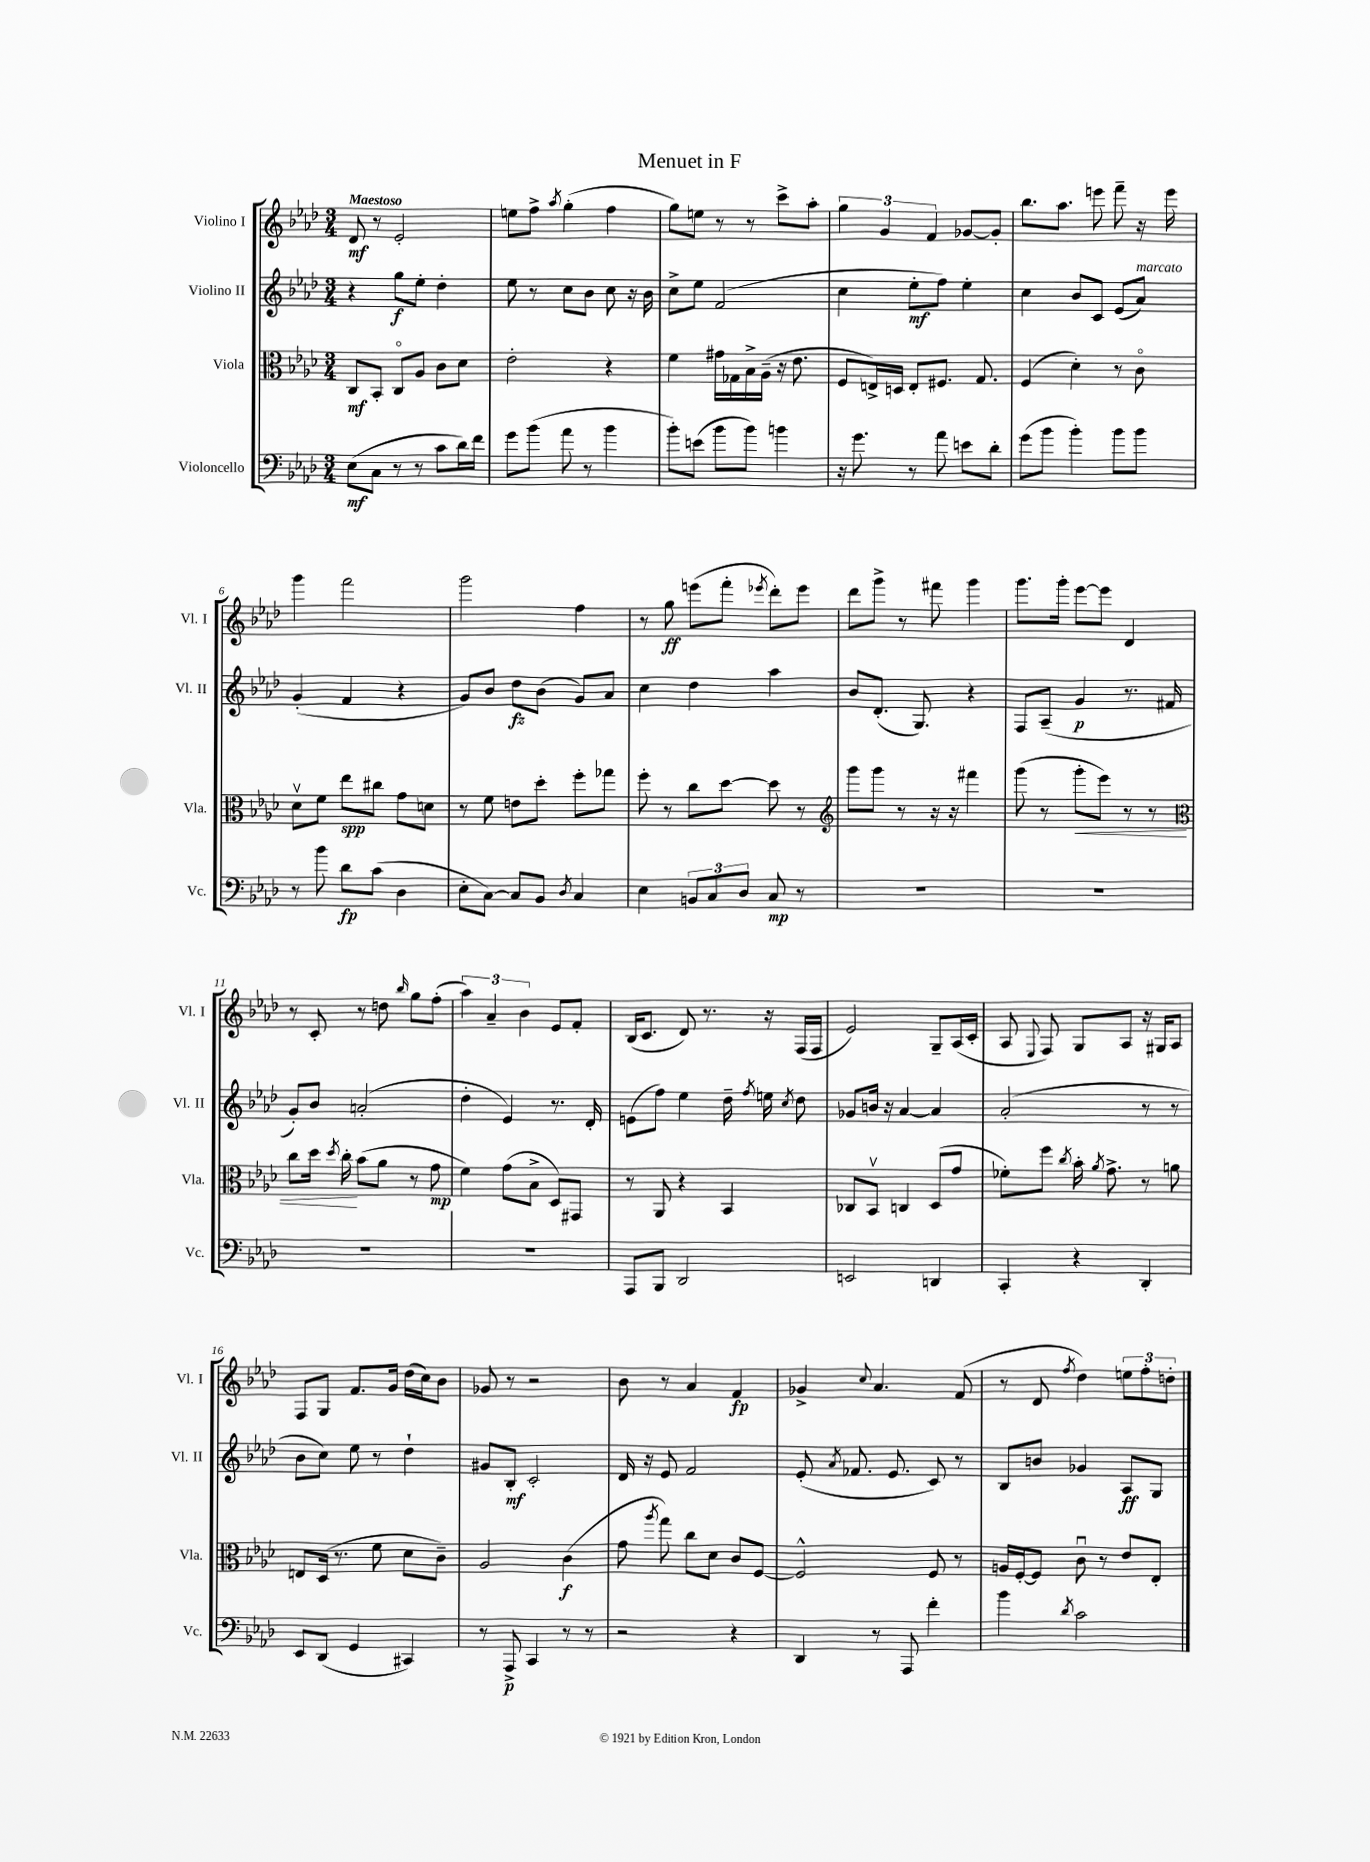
\header { title = "Menuet in F" }
<<
\new StaffGroup <<
\new Staff = "s0" \with { instrumentName = "Violino I" shortInstrumentName = "Vl. I" } {
    \clef treble \key aes \major \numericTimeSignature \time 3/4 \tempo "Maestoso"
    \autoBeamOff des'8\mf r8 ees'2-. |
    e''8[ f''8]-> \acciaccatura { aes''8 } g''4-.( f''4 |
    g''8[) e''8] r8 r8 c'''8[-> aes''8]-. |
    \tuplet 3/2 { g''4 g'4 f'4 } ges'8[~ ges'8]-. |
    bes''8.[ aes''8.] e'''8 f'''8-- r16 e'''16 |
    g'''4 f'''2 |
    g'''2 f''4 |
    r8 g''8\ff e'''8[( f'''8]-. \acciaccatura { ees'''8 } des'''8[-.) ees'''8] |
    des'''8[ g'''8]-> r8 fis'''8 g'''4 |
    g'''8.[ g'''16]-. ees'''8[~ ees'''8] des'4 |
    r8 c'8-. r8 d''8 \grace { bes''16 } g''8[ f''8]-.( |
    \tuplet 3/2 { aes''4) aes'4-- bes'4 } ees'8[ f'8]-. |
    bes16[( c'8.] des'8) r8. r16 f16[( f16] |
    ees'2) g8[-- aes16( c'16]-. |
    aes8 \appoggiatura { ees8 } f8) g8[ aes8] r16 gis16[ aes8] |
    f8[ g8] f'8.[ g'16] des''16[( c''16) bes'8] |
    ges'8 r8 r2 |
    bes'8 r8 aes'4 f'4\fp |
    ges'4-> \appoggiatura { c''8 } aes'4. f'8( |
    r8 des'8 \acciaccatura { f''8 } des''4) \tuplet 3/2 { e''8[ f''8-. d''8]-. } \bar "|." |
}
\new Staff = "s1" \with { instrumentName = "Violino II" shortInstrumentName = "Vl. II" } {
    \clef treble \key aes \major \numericTimeSignature \time 3/4
    \autoBeamOff r4 g''8[\f ees''8]-. des''4-. |
    ees''8 r8 c''8[ bes'8] c''8 r16 bes'16 |
    c''8[-> ees''8] f'2( |
    c''4 ees''8[-.\mf f''8]) ees''4-. |
    c''4 bes'8[ c'8] ees'8[( aes'8]^\markup { \italic "marcato" }) |
    g'4-.( f'4 r4 |
    g'8[) bes'8] des''8[\fz bes'8]( g'8[) aes'8] |
    c''4 des''4 aes''4 |
    bes'8[ des'8.]-.( g8.) r4 |
    f8[ aes8]--( g'4\p r8. fis'16 |
    g'8[-.) bes'8] a'2-.( |
    des''4-. ees'4) r8. des'16-. |
    e'8[( f''8]) ees''4 des''16-- \acciaccatura { f''8 } e''16 \acciaccatura { c''8 } des''8 |
    ges'8[ b'16] r16 aes'4~ aes'4 |
    aes'2-.( r8 r8 |
    bes'8[ c''8]) ees''8 r8 des''4-! |
    gis'8[ bes8]-.\mf c'2-. |
    des'16 r16 ees'8 f'2 |
    ees'8-.( \acciaccatura { aes'8 } fes'8. ees'8. c'8) r8 |
    bes8[ b'8] ges'4 aes8[\ff g8] \bar "|." |
}
\new Staff = "s2" \with { instrumentName = "Viola" shortInstrumentName = "Vla." } {
    \clef alto \key aes \major \numericTimeSignature \time 3/4
    \autoBeamOff c8[\mf bes,8]-. c8[\flageolet aes8] c'8[ des'8] |
    ees'2-. r4 |
    f'4 gis'16[ ges16 bes16-> aes16]--( r16 ees'8. |
    f8[ e16->) d16] e8[-. fis8.] g8. |
    f4( des'4-.) r8 c'8\flageolet |
    des'8[\upbow f'8] ees''8[\spp cis''8] g'8[ d'8] |
    r8 f'8 e'8[ des''8]-. f''8[-. ges''8] |
    f''8-. r8 c''8[ des''8]~ des''8 r8 |
    \clef treble g'''8[ g'''8] r8 r16 r16 fis'''4 |
    g'''8( r8 g'''8[-.\< ees'''8]) r8 r8 |
    \clef alto c''8[ des''16] \acciaccatura { des''8 } c''16-.\! bes'8[( aes'8] r8 g'8\mp |
    f'4) g'8[( bes8]-> des8[) gis,8] |
    r8 aes,8 r4 bes,4 |
    ces8[ bes,8]\upbow c4 des8[( g'8] |
    fes'8[-.) f''8] \acciaccatura { c''8 } bes'16-. \acciaccatura { aes'8 } g'8.-> r8 a'8 |
    e8[ des16]( r8. f'8 des'8[ c'8]--) |
    aes2 c'4\f( |
    g'8 \acciaccatura { aes''8 } g''8) c''8[ des'8] c'8[ f8]~ |
    f2-^ f8 r8 |
    a16[ f16~-. f8] c'8\downbow r8 ees'8[ ees8]-. \bar "|." |
}
\new Staff = "s3" \with { instrumentName = "Violoncello" shortInstrumentName = "Vc." } {
    \clef bass \key aes \major \numericTimeSignature \time 3/4
    \autoBeamOff ees8[\mf( c8] r8 r8 c'8[ des'16) f'16] |
    g'8[ bes'8]( aes'8 r8 bes'4 |
    bes'8[-.) e'8]( bes'8[ bes'8]) b'4 |
    r16 g'8. r8 aes'8 e'8[ des'8]-. |
    g'8[( bes'8] bes'4-.) bes'8[ bes'8] |
    r8 bes'8 des'8[\fp c'8]( des4 |
    ees8[-. c8]~) c8[ bes,8] \acciaccatura { des8 } c4 |
    ees4 \tuplet 3/2 { b,8[ c8 des8] } c8\mp r8 |
    R2. |
    R2. |
    R2. |
    R2. |
    aes,,8[ bes,,8] des,2 |
    e,2 d,4 |
    c,4-. r4 des,4-. |
    ees,8[ des,8]( g,4 cis,4) |
    r8 aes,,8->\p c,4 r8 r8 |
    r2 r4 |
    des,4 r8 aes,,8 f'4-. |
    bes'4 \acciaccatura { des'8 } c'2 \bar "|." |
}
>>
>>
